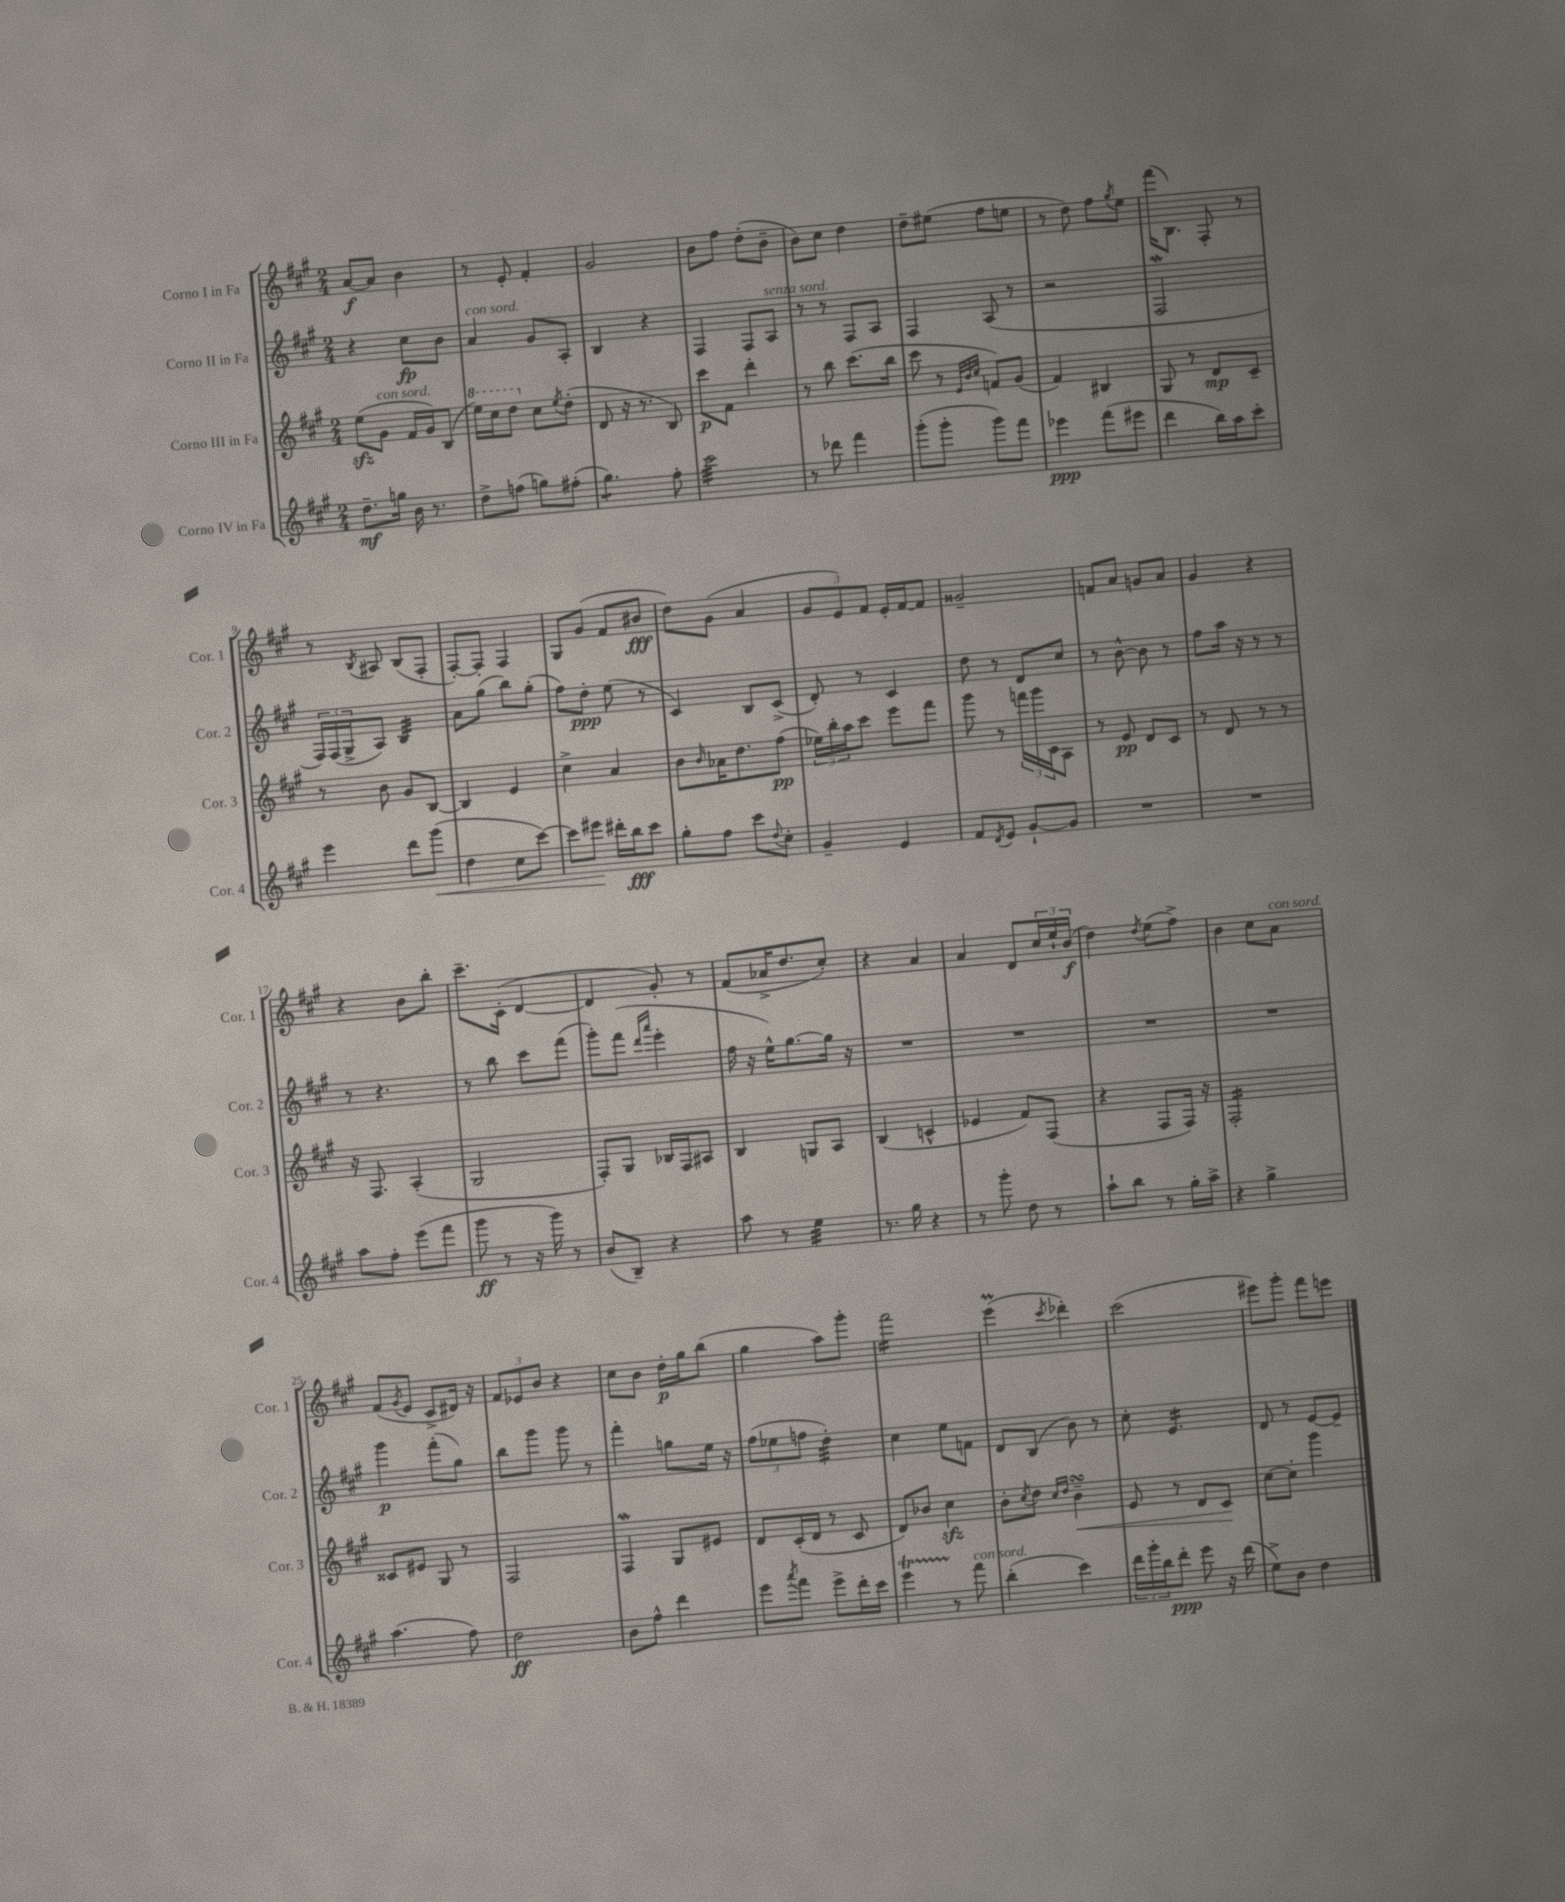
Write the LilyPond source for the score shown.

<<
\new StaffGroup <<
\new Staff = "s0" \with { instrumentName = "Corno I in Fa" shortInstrumentName = "Cor. 1" } {
    \clef treble \key a \major \numericTimeSignature \time 2/4
    a'8~\f a'8 b'4 |
    r8 e'8-. fis'4-. |
    gis'2 |
    b'8 fis''8 d''8-.( b'8-- |
    b'8) cis''8 d''4 |
    d''8-- eis''8( fis''8 e''8 |
    r8 d''8) fis''8 \acciaccatura { gis''8 } e''8 |
    fis'''16( b8.) fis8-. r8 |
    r8 \acciaccatura { b8 } ais8 b8( fis8-. |
    fis8~-.) fis8-. fis4 |
    gis8 gis'8( fis'8 bis'8\fff |
    d''8) gis'8( a'4 |
    \tuplet 3/2 { gis'8 e'8) fis'8 } e'16-. fis'16~ fis'8 |
    gisis'2-- |
    f'8 a'8 g'8 a'8 |
    gis'4 r4 |
    r4 b'8 b''8-. |
    cis'''8.-- cis'16-.( d'4~ |
    d'4 gis'8-.) r8 |
    fis'8( aes'16-> d''8. cis''8-.) |
    r4 a'4 |
    a'4 d'8 \tuplet 3/2 { cis''16 e''16-! b'16\f( } |
    d''4) \acciaccatura { d''8 } e''8( fis''8->) |
    b'4 cis''8 a'8^\markup { \italic "con sord." } |
    fis'8( \acciaccatura { gis'8 } e'8 cis'8-> dis'16) r16 |
    \tuplet 3/2 { fis'8 ees'8 b'8 } r4 |
    cis''8 b'8 d''16-.\p gis''16 b''8( |
    gis''4 a''8) gis'''8-. |
    fis'''2:16 |
    e'''4\prall( \acciaccatura { cis'''8 } des'''4-.) |
    cis'''2( |
    eis'''8) gis'''8-. fis'''8 e'''8 \bar "|." |
}
\new Staff = "s1" \with { instrumentName = "Corno II in Fa" shortInstrumentName = "Cor. 2" } {
    \clef treble \key a \major \numericTimeSignature \time 2/4
    r4 cis''8\fp b'8 |
    a'4^\markup { \italic "con sord." } gis'8 a8-. |
    b4 r4 |
    fis4 fis8 a8^\markup { \italic "senza sord." } |
    r8 r8 fis8 a8 |
    fis4 a8( r8 |
    r2 |
    fis2\mordent |
    \tuplet 3/2 { fis16) fis16( gis16-> } a8) b4:32 |
    a'8 gis''8( b''8) gis''8-.( |
    fis''8) d''8-.\ppp e''8( r8 |
    cis'4) b8 cis'8->( |
    d'8-.) r8 cis'4 |
    d''8 r8 d'8 cis''8 |
    r8 b'8~-^ b'8 r8 |
    fis''8 a''16 r16 r8 r8 |
    r8 r4. |
    r8 b''8 cis'''8 fis'''8( |
    gis'''8-.) fis'''8( \grace { d'''16 a'''16 } e'''4-. |
    fis''16 r16 e''16-^) gis''8.~ gis''16 r16 |
    R2 |
    R2 |
    R2 |
    R2 |
    gis'''4\p fis'''8-.( gis''8) |
    b''8 gis'''8 gis'''8 r8 |
    fis'''4-. g''8 e''16 r16 |
    \tuplet 3/2 { fis''8( ees''8 f''8 } d''4:32-.) |
    cis''4 e''8 f'8 |
    d'8 b8( b'8) r8 |
    cis''8-. e'4.:16 |
    d'8 r8 e'8~ e'8-- \bar "|." |
}
\new Staff = "s2" \with { instrumentName = "Corno III in Fa" shortInstrumentName = "Cor. 3" } {
    \clef treble \key a \major \numericTimeSignature \time 2/4
    e''8\sfz( gis'8^\markup { \italic "con sord." } fis'16 gis'16) b8( |
    \ottava #1 e'''16) cis'''16 d'''8 \ottava #0 cis''8 \acciaccatura { e''8 } d''8-.( |
    d'8 r16 r8. b8) |
    cis'''8\p fis'8 d'''4-. |
    r8 b''8 cis'''8.( b''16 |
    cis'''8 r8 \grace { e'32 b'32 cis''32 } f'8) gis'8( |
    fis'4) bis4 |
    gis8 r8 d'8\mp cis'8-- |
    r8 b'8 gis'8 b8~ |
    b4 e'4 |
    cis''4-> a'4 |
    b'8 \grace { b'16 } aes'16 d''8. fis''8\pp( |
    \tuplet 3/2 { ees''16) b''16-. a''16 } cis'''8 e'''8 fis'''8 |
    gis'''8 r8 \tuplet 3/2 { f'''16 gis'''16 cis'16 } a8 |
    r8 e'8\pp d'8 cis'8 |
    r8 d'8 r8 r8 |
    r16 fis8. a4-.( |
    gis2 |
    fis8-.) gis8 bes16 fis16 ais8 |
    b4 g8 a8 |
    b4( c'4-^ |
    ees'4 fis'8) fis8( |
    r4 fis8 fis16) r16 |
    fis2:16-. |
    cisis'8 eis'8 gis8 r8 |
    fis2 |
    fis4\mordent gis8 eis'8 |
    d'8 cis'16-.( d'16 r8 cis'8 |
    d'8) bes'8 cis''4\sfz |
    b'8-. \acciaccatura { cis''8 } d''8 \grace { cis''16 d''16 } b'4--\turn\< |
    e'8 r8 d'8 cis'8\! |
    cis''8~ cis''8-. gis'''4 \bar "|." |
}
\new Staff = "s3" \with { instrumentName = "Corno IV in Fa" shortInstrumentName = "Cor. 4" } {
    \clef treble \key a \major \numericTimeSignature \time 2/4
    d''8.--\mf g''16 b'16 r8. |
    d''8-> f''8( g''8) fis''8-.( |
    gis''4.:8) fis''8-. |
    cis'''2:32 |
    r8 des'''8 fis'''4 |
    gis'''8-.( gis'''8-. gis'''8) fis'''8 |
    ees'''4\ppp fis'''8( eis'''8 |
    d'''4 b''16) a''16 cis'''8-. |
    e'''4 d'''8 gis'''8\<( |
    d''4 cis''8 cis'''8~) |
    cis'''8 eis'''8\! dis'''16-. b''16\fff cis'''8 |
    gis''8-. fis''8 cis'''8 \appoggiatura { d''8 } cis''8-. |
    gis'4-- e'4 |
    fis'8 \acciaccatura { d'8 } e'8 gis'8~-! gis'8 |
    R2 |
    R2 |
    a''8 fis''8-. e'''8( fis'''8 |
    gis'''8\ff r8 r16 gis'''16) r8 |
    b'8( b8--) r4 |
    a''8 r8 e''4:32 |
    r8. gis''16 r4 |
    r8 gis'''8-. d''8 r8 |
    a''8-! b''8 r8 gis''16-. a''16-> |
    r4 gis''4-> |
    a''4.( fis''8) |
    d''2\ff |
    b'8 fis''8-^ d'''4 |
    e'''8 \acciaccatura { a'''8 } fis'''8 e'''8-> d'''16-. cis'''16 |
    e'''4\startTrillSpan r8\stopTrillSpan fis'''8^\markup { \italic "con sord." } |
    b''4-.( cis'''4) |
    \tuplet 3/2 { d'''16 gis'''16-. b''16 } d'''8-.\ppp e'''8 r16 d'''16( |
    e''8->) b'8 d''4 \bar "|." |
}
>>
>>
